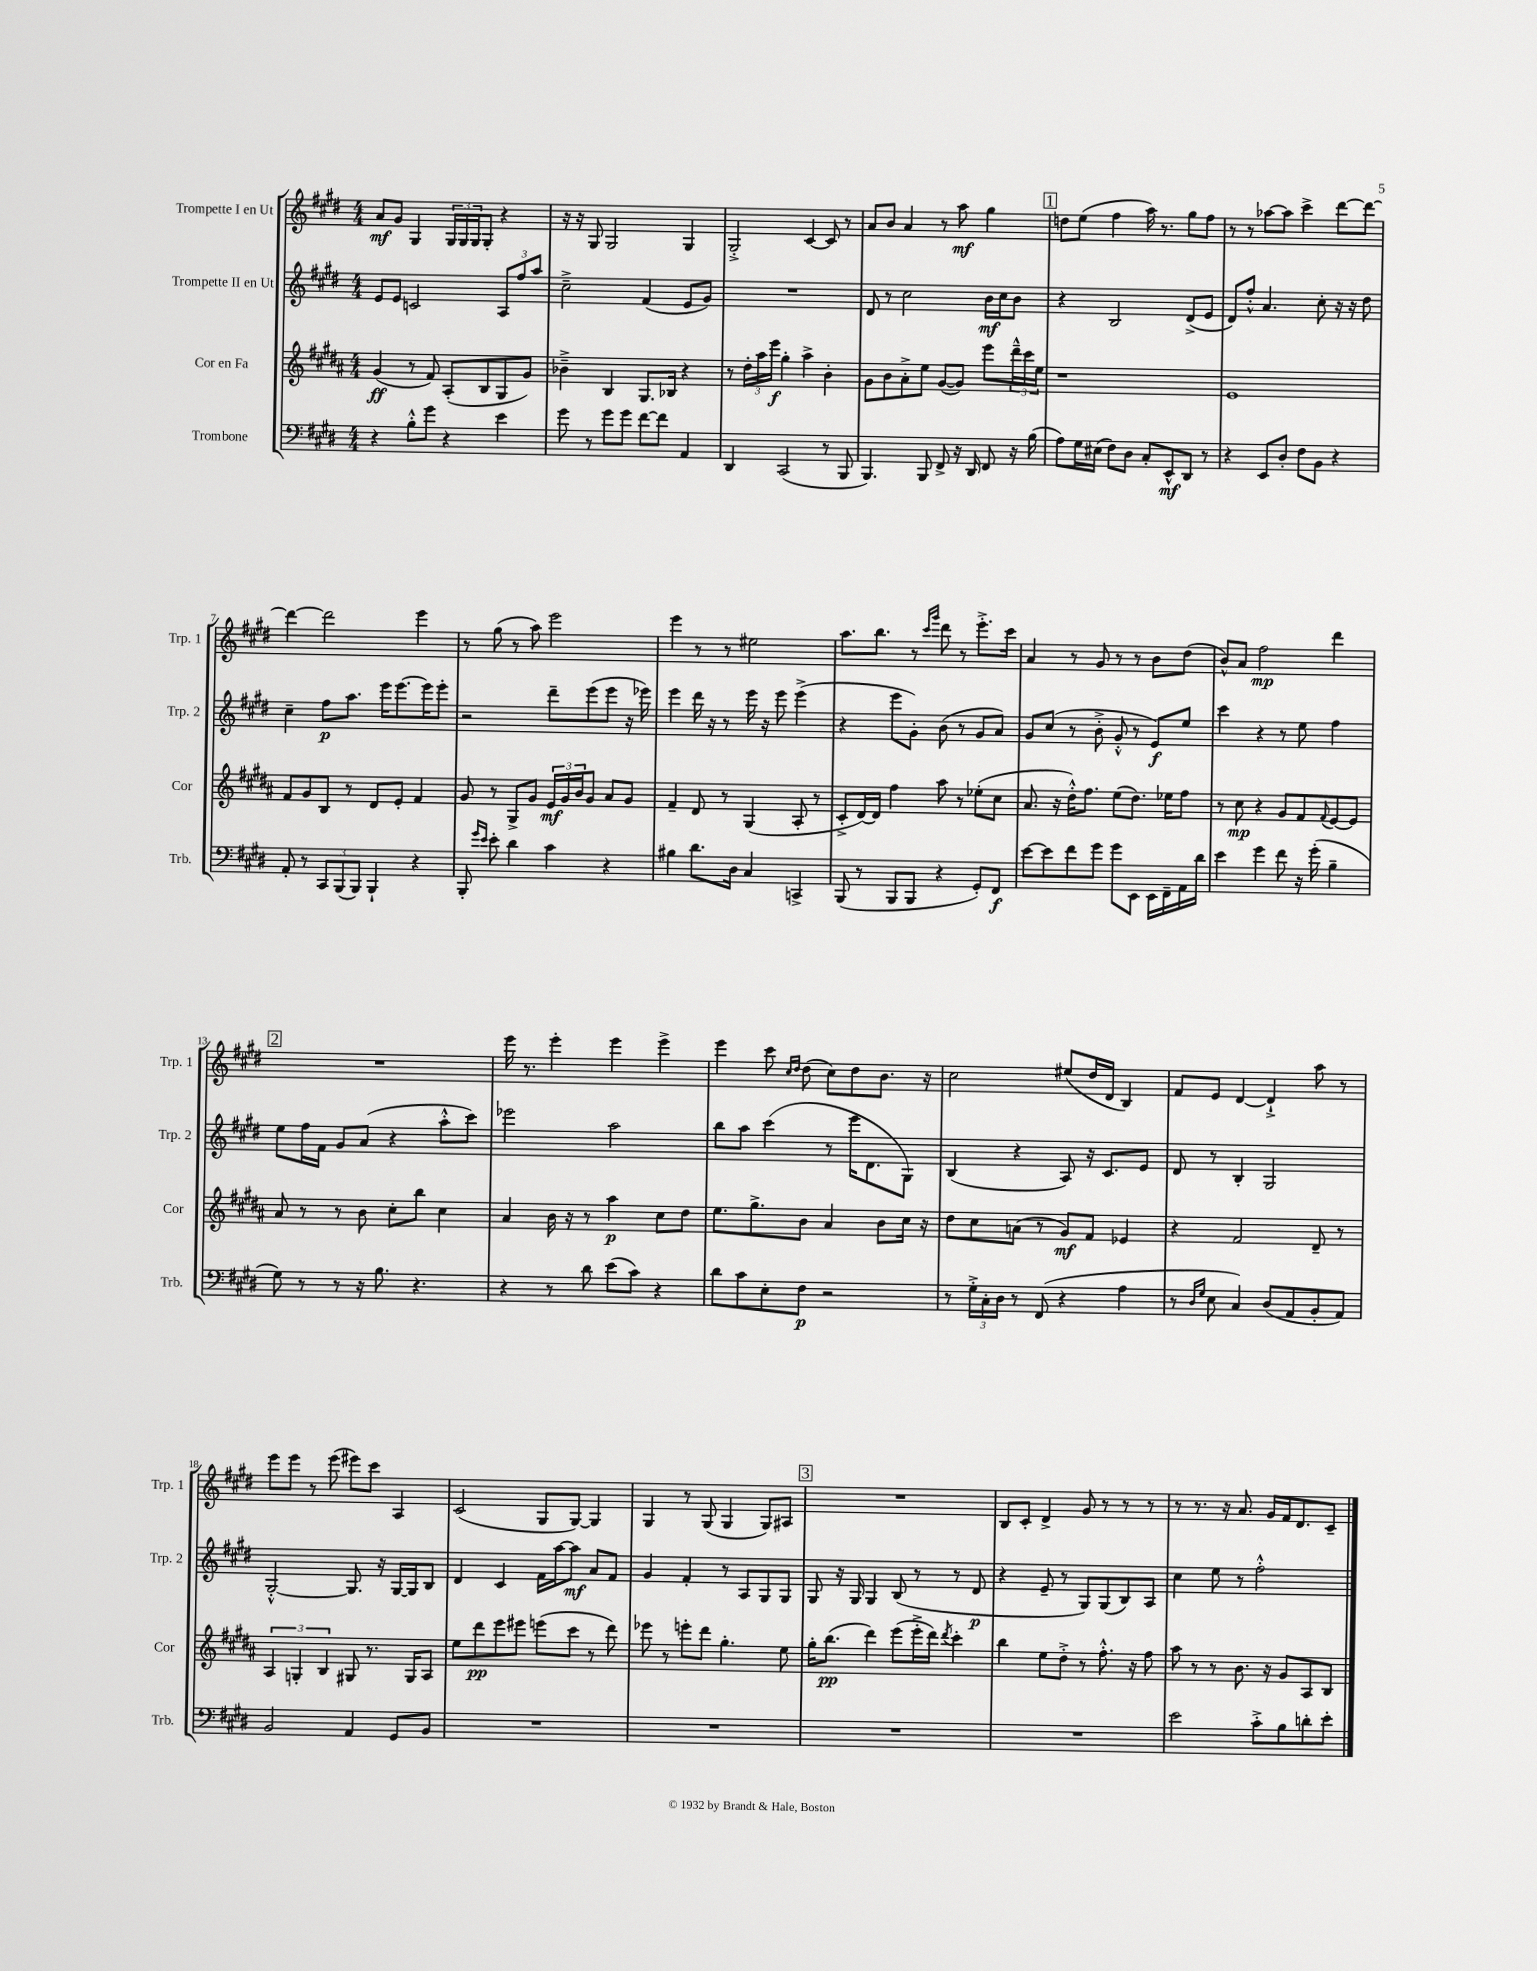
<<
\new StaffGroup <<
\new Staff = "s0" \with { instrumentName = "Trompette I en Ut" shortInstrumentName = "Trp. 1" } {
    \clef treble \key e \major \numericTimeSignature \time 4/4
    a'8\mf gis'8 gis4 \tuplet 3/2 { gis16 gis16 gis16 } gis8-. r4 |
    r16 r16 gis8 gis2 gis4 |
    gis2-.-> cis'4~ cis'8 r8 |
    a'8 b'8 a'4 r8 a''8\mf gis''4 |
    \mark \markup { \box "1" } d''8 e''8( fis''4 a''16) r8. gis''8 fis''8 |
    r8 r8 aes''8~ aes''8 cis'''4-> dis'''8~ dis'''8~ |
    dis'''4~ dis'''2 e'''4 |
    r8 gis''8( r8 a''8) e'''2 |
    e'''4 r8 r8 eis''2 |
    a''8. b''8. r8 \grace { cis'''16 gis'''16 } dis'''8 r8 e'''8.-.-> cis'''16 |
    a'4 r8 gis'8 r8 r8 b'8 dis''8( |
    b'8-^) a'8 fis''2\mp dis'''4 |
    \mark \markup { \box "2" } R1 |
    e'''16 r8. e'''4-. e'''4 e'''4-> |
    e'''4 cis'''8 \grace { cis''16 dis''16 } dis''8( cis''8) dis''8 b'8. r16 |
    cis''2 eis''8( dis''16 dis'16 b4) |
    fis'8 e'8 dis'4~ dis'4-!-> a''8 r8 |
    e'''8 e'''8 r8 e'''8( eis'''8) cis'''8 a4 |
    cis'2( gis8 gis8~) gis4 |
    gis4 r8 gis8( gis4 gis8) ais8 |
    \mark \markup { \box "3" } R1 |
    b8 cis'8-. dis'4-> gis'8 r8 r8 r8 |
    r8 r8. r16 a'8. gis'16 fis'16 dis'8. cis'8-- \bar "|." |
}
\new Staff = "s1" \with { instrumentName = "Trompette II en Ut" shortInstrumentName = "Trp. 2" } {
    \clef treble \key e \major \numericTimeSignature \time 4/4
    e'8 e'8 c'2 \tuplet 3/2 { a8 fis''8 a''8 } |
    cis''2---> fis'4( e'8 gis'8) |
    R1 |
    dis'8 r8 cis''2 b'16\mf cis''16 b'8 |
    \mark \markup { \box "1" } r4 b2 dis'8->( e'8 |
    dis'8) fis''8-.-^ a'4. cis''8-. r16 r16 dis''8 |
    cis''4-- fis''8\p a''8. e'''16 e'''8.~ e'''16 e'''8-. |
    r2 dis'''8-- e'''8( e'''8 r16 ees'''16) |
    e'''4 dis'''16 r16 r8 e'''16 r16 e'''8 e'''4->( |
    r4 e'''8 gis'8-.) b'8( r8 gis'8 a'8) |
    gis'8 cis''8( r8 b'8-.-> gis'8-.-^ r8 e'8\f) e''8 |
    cis'''4 r4 r8 e''8 fis''4 |
    \mark \markup { \box "2" } e''8 fis''16 fis'16 gis'8 a'8( r4 a''8-.-^ cis'''8) |
    ees'''2 a''2 |
    b''8 a''8 cis'''4( r8 e'''16 dis'8. gis8) |
    b4( r4 a8) r16 cis'8. e'8 |
    dis'8 r8 b4-. gis2 |
    gis2~-.-^ gis8. r16 gis16~ gis16 b8 |
    dis'4 cis'4 fis'16 a''16~ a''8\mf a'8 fis'8 |
    gis'4 fis'4-. r8 a8 gis8 gis8 |
    \mark \markup { \box "3" } gis8 r16 gis16 gis4 b8( r8 r8 dis'8\p |
    r4 e'8-- r8 gis8) gis8( b8) a8 |
    cis''4 e''8 r8 fis''2-.-^ \bar "|." |
}
\new Staff = "s2" \with { instrumentName = "Cor en Fa" shortInstrumentName = "Cor" } {
    \clef treble \key b \major \numericTimeSignature \time 4/4
    gis'4\ff( r8 fis'8) ais8-.( b8 gis8 gis'8) |
    bes'4---> b4 gis8. bes16 r4 |
    r8 \tuplet 3/2 { dis''16-. ais''16 e'''16\f } gis''4-. ais''4-> b'4-. |
    gis'8 b'8 ais'8-.-> e''8 gis'8~( gis'8) e'''8 \tuplet 3/2 { dis'''16---^ cis'''16 e''16 } |
    \mark \markup { \box "1" } r1 |
    e'1 |
    fis'8 gis'8 b8 r8 dis'8 e'8-. fis'4 |
    gis'8 r8 gis8-> gis'8 \tuplet 3/2 { e'16\mf gis'16 b'16 } gis'8 ais'8 gis'8 |
    fis'4-- dis'8 r8 gis4( ais8-. r8 |
    cis'8-.-> dis'16~) dis'16 fis''4 ais''8 r8 ees''8-.( cis''8 |
    ais'8. r16 dis''16-.-^) fis''8. e''8( dis''8.) ees''16 fis''8 |
    r8 cis''8\mp r4 gis'8 fis'8 \appoggiatura { fis'8 } e'8~ e'8 |
    \mark \markup { \box "2" } ais'8 r8 r8 b'8 cis''8-. b''8 cis''4 |
    ais'4 b'16 r16 r8 ais''4\p cis''8 dis''8 |
    e''8. gis''8.-> b'8 ais'4 b'8 cis''16 r16 |
    dis''8 cis''8 a'8( r8 gis'8\mf) fis'8 ees'4 |
    r4 fis'2 dis'8-- r8 |
    \tuplet 3/2 { ais4 g4-. b4 } gis8 r8. gis16 ais8 |
    e''8 dis'''8\pp e'''8 eis'''8 e'''8( cis'''8 r8 dis'''8) |
    ees'''8 r8 e'''8-. dis'''8 gis''4.-. e''8 |
    \mark \markup { \box "3" } gis''16-. b''8.\pp( dis'''4) e'''8( e'''16-.-> dis'''16) \acciaccatura { dis'''8 } cis'''4-. |
    b''4 e''8 dis''8-.-> r8 fis''8.-.-^ r16 fis''8 |
    ais''8 r8 r8 b'8. r16 gis'8 ais8 b8 \bar "|." |
}
\new Staff = "s3" \with { instrumentName = "Trombone" shortInstrumentName = "Trb." } {
    \clef bass \key e \major \numericTimeSignature \time 4/4
    r4 b8-.-^ gis'8 r4 e'4 |
    gis'8 r8 gis'8 gis'8 fis'8~ fis'8 a,4 |
    dis,4 cis,2( r8 b,,8 |
    b,,4.) b,,8 fis,8-> r16 dis,16 fis,8 r16 b16( |
    \mark \markup { \box "1" } a8) gis16 eis16( fis8) dis8 cis8-. e,8-^\mf dis,8 r8 |
    r4 e,8 dis8-. fis8 b,8 r4 |
    a,8-. r8 \tuplet 3/2 { cis,8 b,,8( b,,8) } b,,4-! r4 |
    b,,8-. \grace { gis'16 e'16 } e'8-. dis'4 cis'4 r4 |
    bis4 dis'8. dis16 cis4 c,4-> |
    b,,8( r8 b,,8 b,,8 r4 gis,8-.) fis,8\f |
    e'8~ e'8 fis'8 gis'8 gis'8 e,8 e,16 fis,16-- a,16 dis'16 |
    e'4 gis'4 fis'8 r16 gis'16-.( b4-- |
    \mark \markup { \box "2" } gis8) r8 r8 r16 b8. r4. |
    r4 r8 dis'8 e'8( cis'8) r4 |
    dis'8 cis'8 e8-. fis8\p r2 |
    r8 \tuplet 3/2 { gis16-.-> cis16-. dis16 } r8 fis,8( r4 a4 |
    r8 \grace { dis16 gis16 } e8 cis4) dis8( a,8 b,8-. a,8) |
    b,2 a,4 gis,8 b,8 |
    R1 |
    R1 |
    \mark \markup { \box "3" } R1 |
    R1 |
    e'2 cis'8-.-> b8 d'8-. e'8-. \bar "|." |
}
>>
>>
